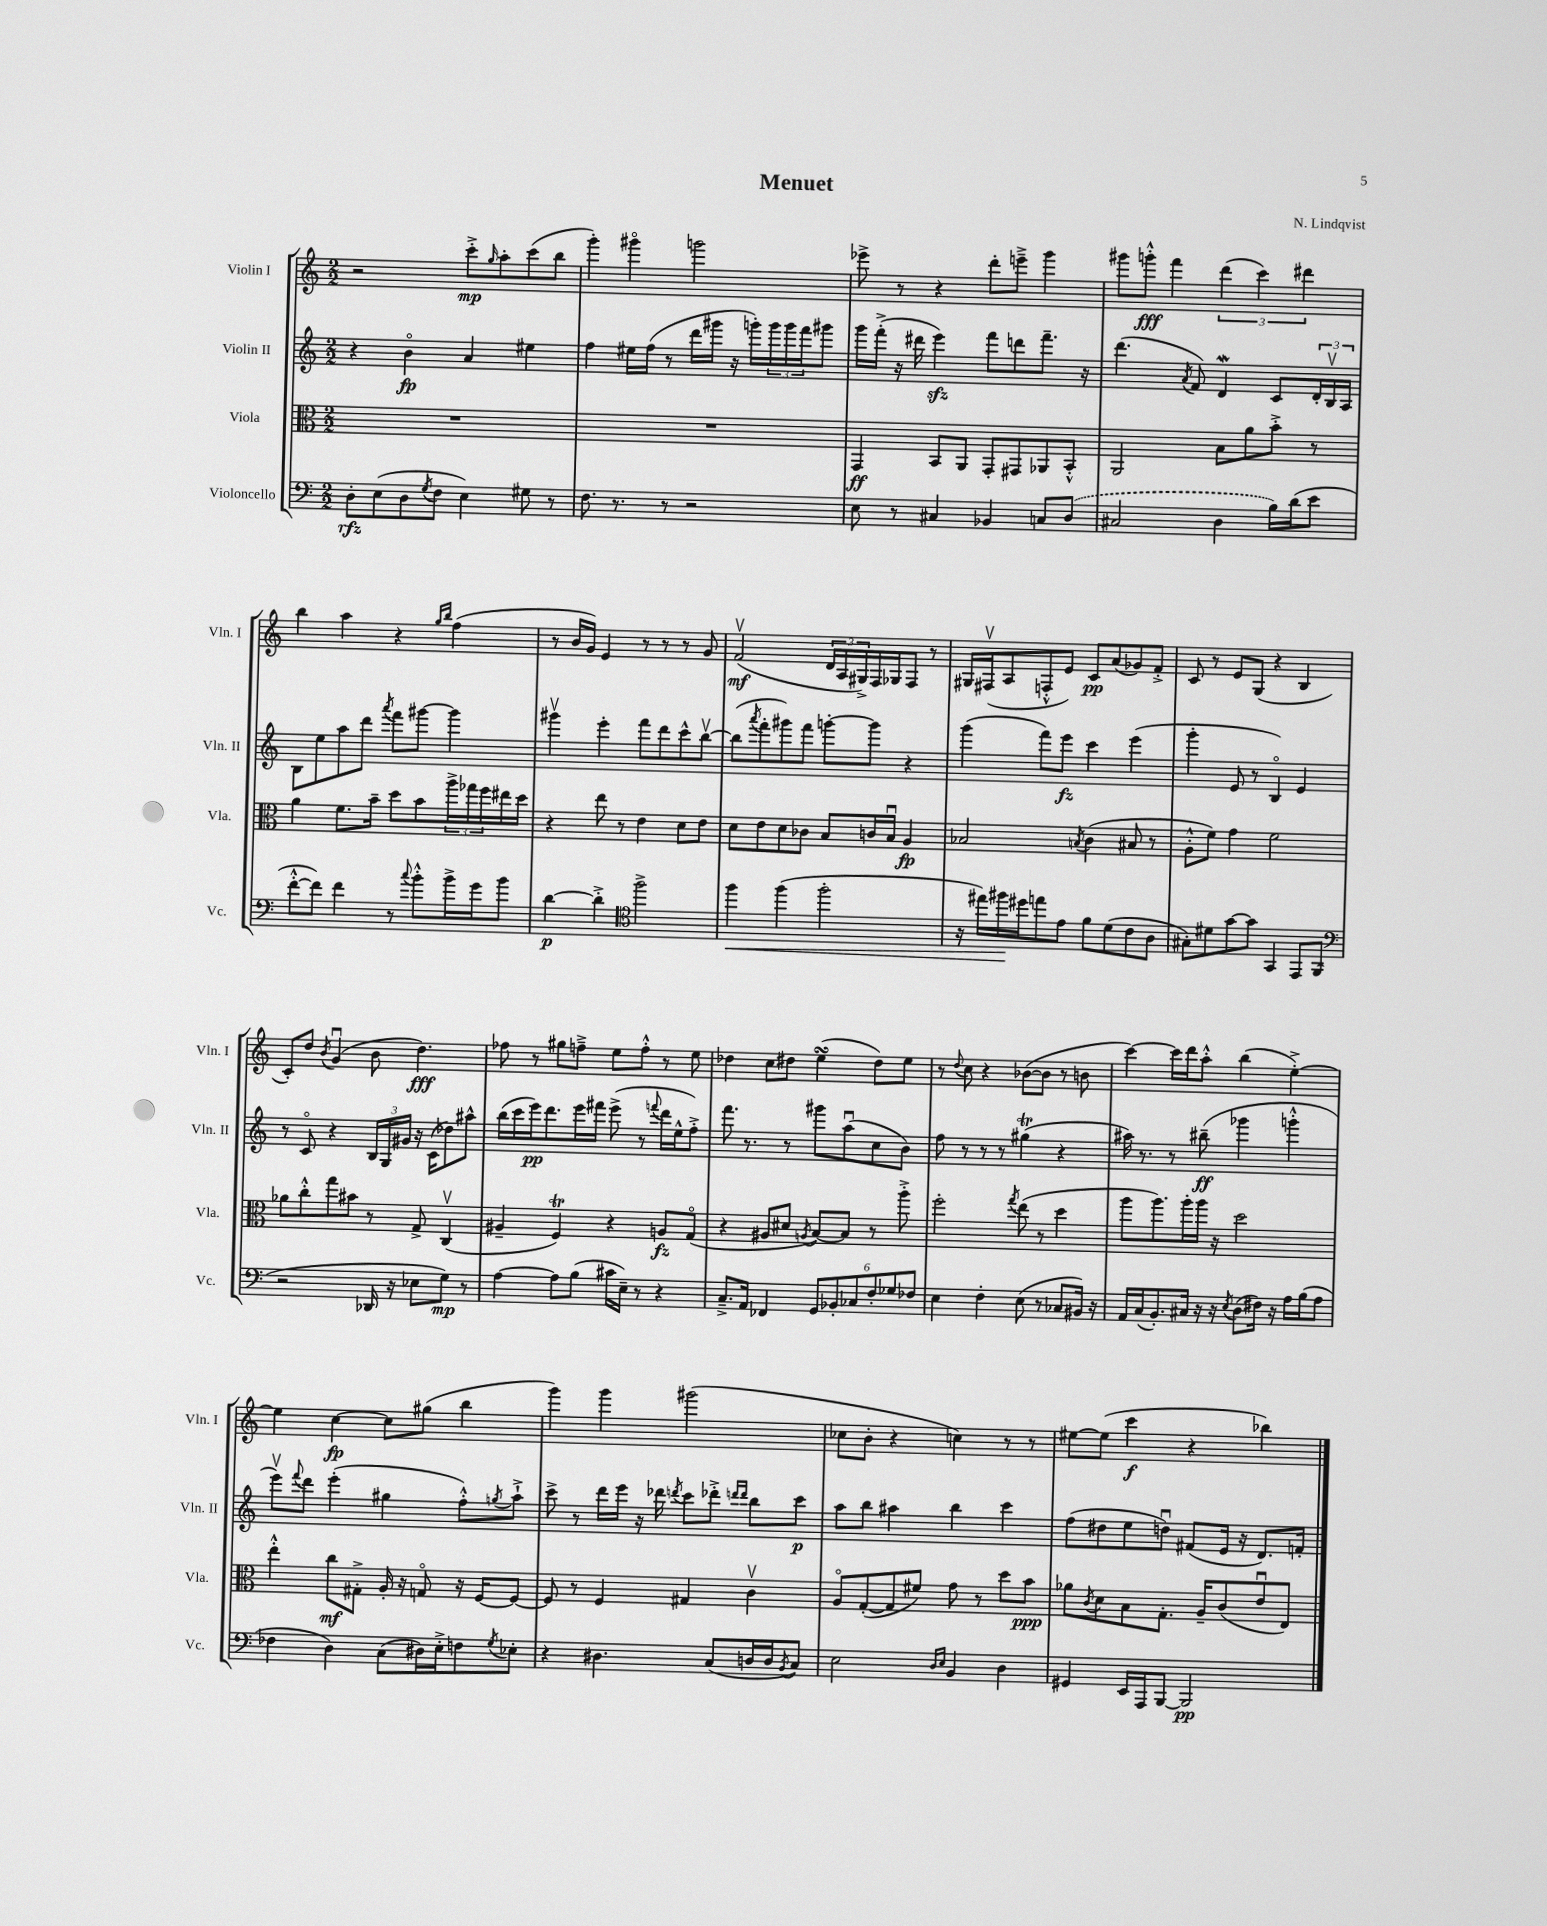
\header { title = "Menuet" composer = "N. Lindqvist" }
<<
\new StaffGroup <<
\new Staff = "s0" \with { instrumentName = "Violin I" shortInstrumentName = "Vln. I" } {
    \clef treble \key c \major \numericTimeSignature \time 2/2
    r2 c'''8-.->\mp \grace { g''16 } a''8-. c'''8( b''8 |
    g'''4-.) gis'''4\flageolet g'''2 |
    ees'''8-> r8 r4 d'''8-. e'''8---> g'''4 |
    gis'''8 g'''8-.-^\fff f'''4 \tuplet 3/2 { d'''4( c'''4) dis'''4 } |
    b''4 a''4 r4 \grace { g''16 b''16 } f''4( |
    r8 b'16 g'16) e'4 r8 r8 r8 g'8 |
    f'2\upbow\mf( \tuplet 3/2 { d'16 a16 gis16->) } f16 ges16 f8 r8 |
    gis16 fis16\upbow( a8 f8-.-^ e'8) c'8\pp a'8( ges'8) f'8-.-> |
    c'8 r8 e'8 g8( r4 b4 |
    c'8-.) d''8 \acciaccatura { b'8 } g'4\downbow( b'8 d''4.\fff) |
    fes''8 r8 gis''8 f''8---> e''8 f''8-.-^ r8 e''8 |
    des''4 c''8 dis''8 e''4\turn( dis''8) e''8 |
    r8 \appoggiatura { d''8 } c''8 r4 bes'8~( bes'8 r8 b'8 |
    c'''4~) c'''16 d'''16 a''8-.-^ b''4( e''4~-.->) |
    e''4 c''4~\fp c''8 gis''8( b''4 |
    g'''4) g'''4 gis'''2( |
    ces''8 b'8-. r4 c''4) r8 r8 |
    eis''8~ eis''8( c'''4\f r4 bes''4) \bar "|." |
}
\new Staff = "s1" \with { instrumentName = "Violin II" shortInstrumentName = "Vln. II" } {
    \clef treble \key c \major \numericTimeSignature \time 2/2
    r4 b'4\flageolet\fp a'4 eis''4 |
    f''4 eis''16 f''16( r8 d'''16 gis'''16 r16 g'''16-.) \tuplet 3/2 { g'''16 g'''16 f'''16 } gis'''8 |
    g'''16 f'''16-.->( r16 dis'''16 e'''4\sfz) f'''8 d'''8 f'''8.-- r16 |
    d'''4.( \acciaccatura { a'8 } f'8) d'4\mordent c'8 \tuplet 3/2 { d'16-. b16\upbow a16 } |
    b8 e''8 a''8 d'''8 \acciaccatura { a'''8 } f'''8 gis'''8~ gis'''4 |
    gis'''4\upbow e'''4-. f'''8 d'''8 c'''8-^ b''8~\upbow |
    b''8( \acciaccatura { a'''8 } f'''8-. gis'''8) f'''8 g'''8~-. g'''8 r4 |
    g'''4( f'''8) e'''8\fz c'''4 e'''4( |
    g'''4-. e'8 r8 b4\flageolet) e'4 |
    r8 c'8\flageolet r4 \tuplet 3/2 { b16 g16 gis'16 } r16 c'16( des''8) ais''8-^ |
    b''16( c'''16 e'''16\pp) d'''8. e'''16 fis'''16 e'''8->( r8 \appoggiatura { f'''8 } d'''16 e''16-^ f''8-.->) |
    f'''8. r8. r8 gis'''8 a''8\downbow( c''8 b'8) |
    f''8 r8 r8 r8 gis''4\trill( r4 |
    ais''16) r8. r8 bis''8--\ff( ges'''4 g'''4-.-^ |
    e'''8\upbow) \appoggiatura { f'''8 } d'''8 e'''4-.( gis''4 f''8-.-^) \acciaccatura { g''8 } a''8-!-> |
    c'''8-> r8 d'''16 e'''16 r16 des'''16 \acciaccatura { d'''8 } c'''8 des'''8-.-> \grace { d'''16 d'''16 } b''8 c'''8\p |
    a''8 b''8 ais''4 b''4 c'''4 |
    f''8( dis''8 e''8 d''8\downbow) fis'8( e'16 r16 d'8.) f'16-. \bar "|." |
}
\new Staff = "s2" \with { instrumentName = "Viola" shortInstrumentName = "Vla." } {
    \clef alto \key c \major \numericTimeSignature \time 2/2
    R1 |
    R1 |
    g,4\ff b,8 a,8 g,8-. gis,8 aes,8 b,8-.-^ |
    a,2 b8 a'8 b'8-.-> r8 |
    a'4 f'8. b'16-- d''8 b'8 \tuplet 3/2 { a''16-> ges''16 f''16 } eis''16 d''16 |
    r4 e''8 r8 e'4 d'8 e'8 |
    d'8 e'8 d'8 ces'8 b8 c'16 b16\downbow a4\fp |
    bes2 \acciaccatura { b8 } c'4( bis8 r8 |
    a8-.-^ f'8) g'4 f'2 |
    aes'8 c''8-.-^ g''8 bis'8 r8 g8-> c4\upbow( |
    ais4-- f4\trill) r4 a8\fz g8\flageolet( |
    r4 ais8 dis'8 \acciaccatura { a8 } b8~) b8 r8 a''8-.-> |
    f''2-. \acciaccatura { g''8 } e''8( r8 d''4 |
    a''8 a''8.) a''16-. a''16 r16 d''2 |
    e''4-.-^ c''8\mf gis8-.-> a16-. r16 g8\flageolet r16 f16~ f8~ |
    f8 r8 f4 gis4 c'4\upbow |
    a8\flageolet g8~-.( g8 fis'8) g'8 r8 d''8 b'8\ppp |
    aes'8 \acciaccatura { c'8 } d'8 b8 g8.-. a16-- c'8( e'8\downbow e8) \bar "|." |
}
\new Staff = "s3" \with { instrumentName = "Violoncello" shortInstrumentName = "Vc." } {
    \clef bass \key c \major \numericTimeSignature \time 2/2
    d8-.\rfz e8( d8 \acciaccatura { g8 } f8 e4) gis8 r8 |
    f8. r8. r8 r2 |
    e8 r8 cis4 bes,4 c8 \once \slurDashed d8( |
    cis2 d4 b16) d'16( e'8 |
    f'8~-.-^ f'8) f'4 r8 \appoggiatura { c''8 } b'8-.-^ b'16-> g'16 b'8 |
    d'4~\p d'4-.-> \clef tenor f''2-> |
    f''4\< f''4( f''2-. |
    r16 eis''16) fis''16\! dis''16 e''8 e'8 f'8 d'8( c'8 a8 |
    gis8-.) dis'8 g'8~ g'8 g,4 e,8 f,8( |
    \clef bass r2 des,16 r16 ees8 g8\mp) r8 |
    a4~ a8 b8( cis'16 e16--) r8 r4 |
    c8.---> a,16 fes,4 \tuplet 6/4 { g,8 bes,8-. ces8 f8-. ges8 fes8 } |
    e4 f4-. e8( r8 ces8 bis,16) r16 |
    a,16 c16( b,8.-.) cis16 r16 r16 \acciaccatura { e8 } d8( fis16) r16 a16 b16( a8 |
    fes4 d4) c8( dis16) e16-.-> f8 \acciaccatura { g8 } ees8-. |
    r4 dis4. c8( d16 d16 \acciaccatura { b,8 } c8) |
    e2 \grace { d16 e16 } b,4 d4 |
    gis,4 e,16 a,,16 b,,8~ b,,2\pp \bar "|." |
}
>>
>>
\layout { \context { \Score \remove "Bar_number_engraver" } }
